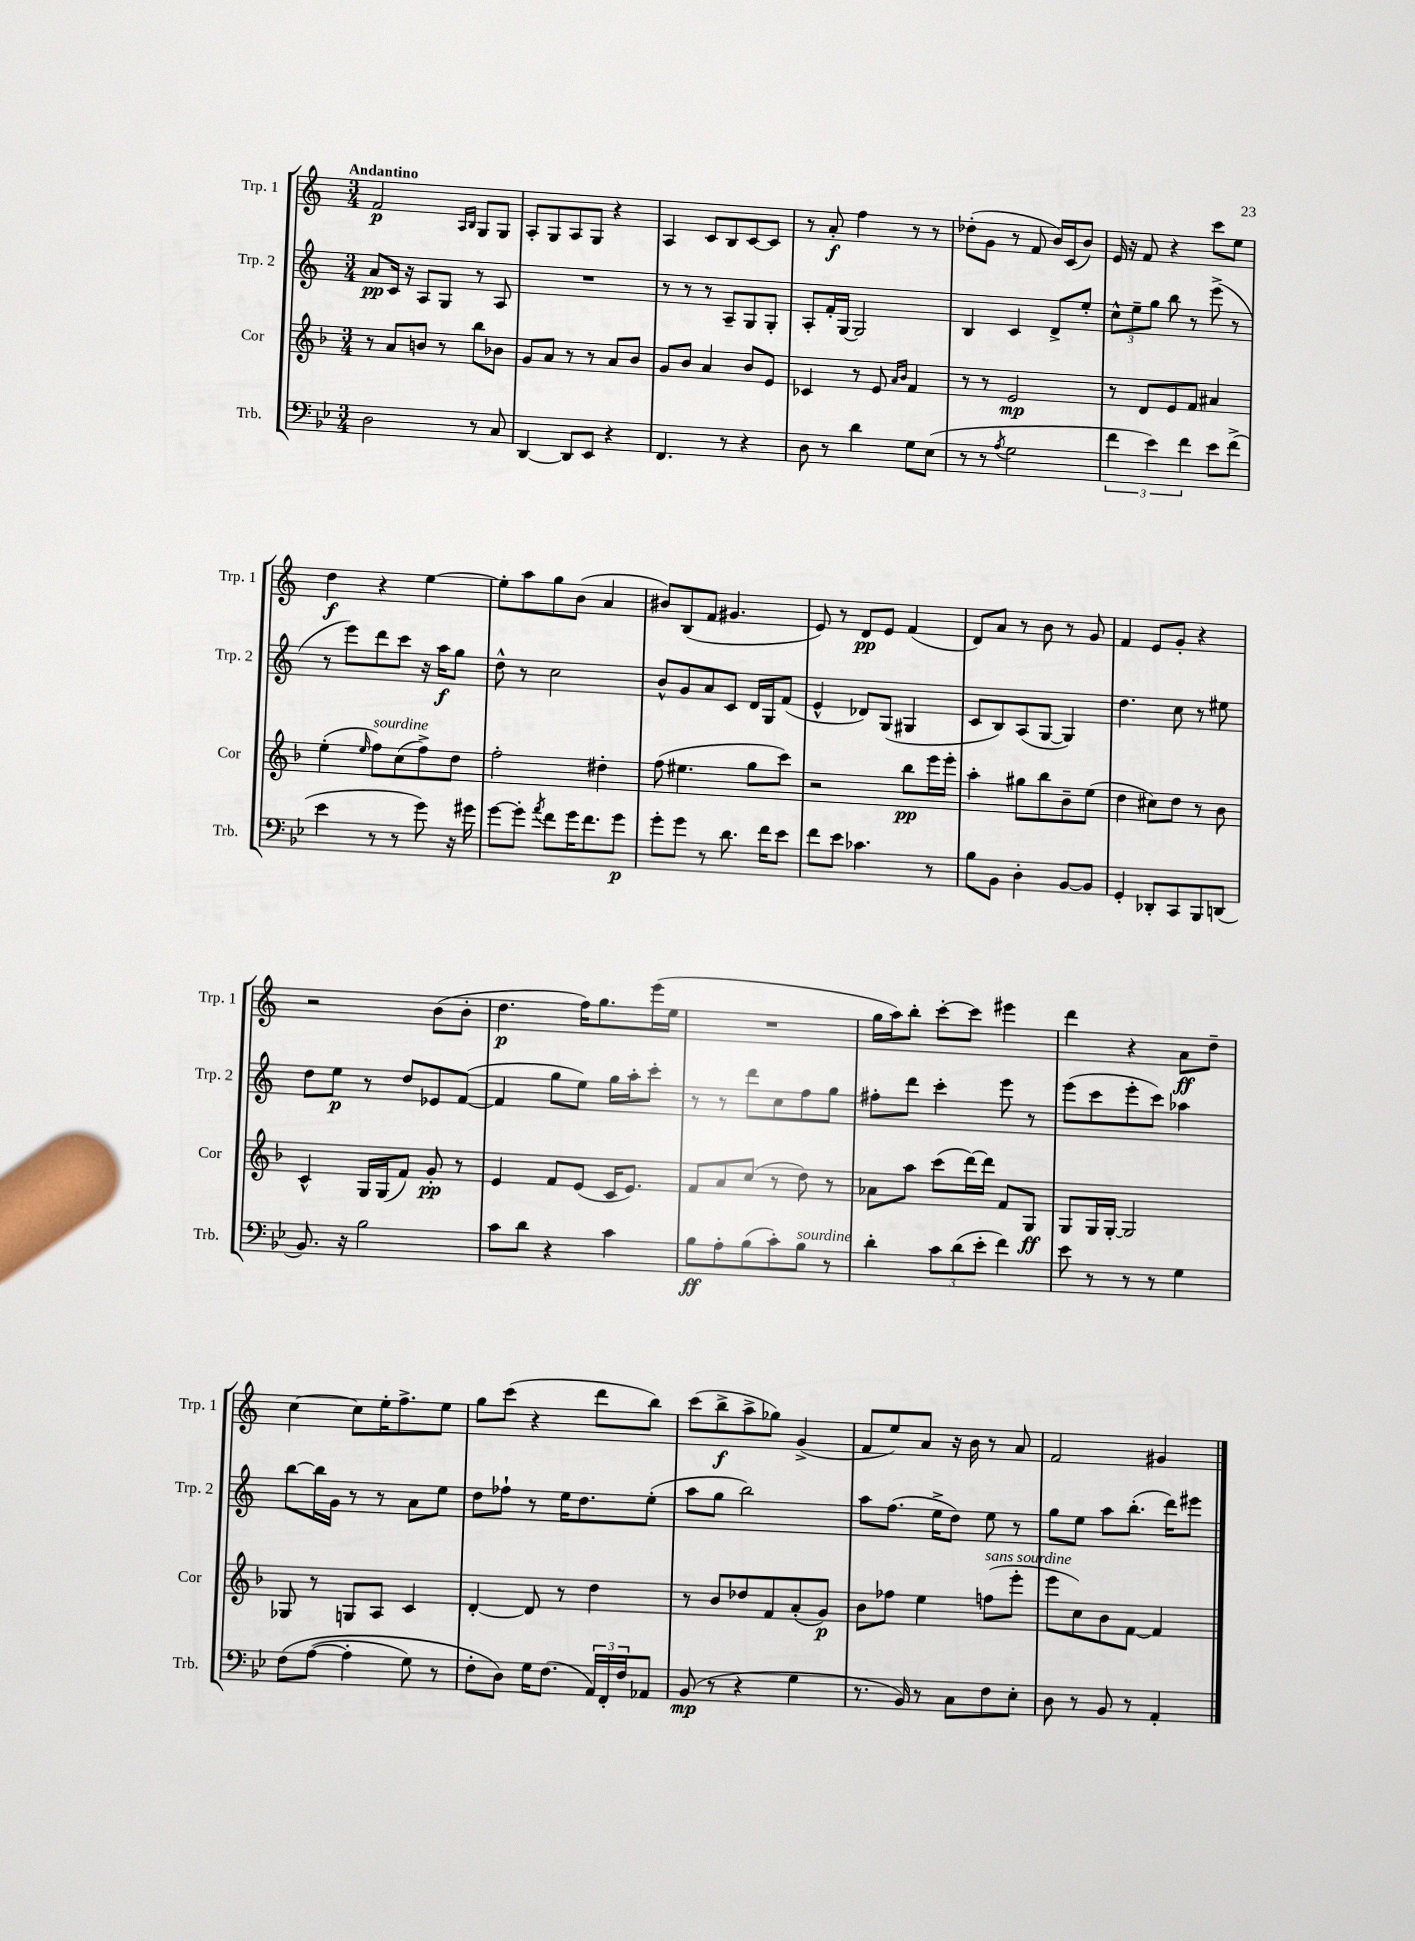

**kern	**dynam	**kern	**dynam	**kern	**dynam	**kern	**dynam
*part4	*part4	*part3	*part3	*part2	*part2	*part1	*part1
*staff4	*staff4	*staff3	*staff3	*staff2	*staff2	*staff1	*staff1
*I"Trb.	*	*I"Cor	*	*I"Trp. 2	*	*I"Trp. 1	*
*I'Trb.	*	*I'Cor	*	*I'Trp. 2	*	*I'Trp. 1	*
*clefF4	*	*clefG2	*	*clefG2	*	*clefG2	*
*k[b-e-]	*	*k[b-]	*	*k[]	*	*k[]	*
*M3/4	*	*M3/4	*	*M3/4	*	*M3/4	*
=1	=1	=1	=1	=1	=1	=1	=1
!	!	!	!	!	!	!LO:TX:a:B:t=Andantino	!
2D\	.	8r	.	8a/L	pp	2f/	p
.	.	8a/L	.	16c/Jk	.	.	.
.	.	.	.	16r	.	.	.
.	.	8bn/J	.	8A/L	.	.	.
.	.	8r	.	8G/J	.	.	.
.	.	.	.	.	.	16qqA/LL	.
.	.	.	.	.	.	16qqB/JJ	.
8r	.	8bb-\L	.	8r	.	8G/L	.
8C/	.	8b-X\J	.	8A/	.	8G/J	.
=2	=2	=2	=2	=2	=2	=2	=2
[4DD/	.	8g/L	.	2.r	.	8A'/L	.
.	.	8a/J	.	.	.	8G/	.
8DD/L]	.	8r	.	.	.	8A/	.
8EE-/J	.	8r	.	.	.	8G/J	.
4r	.	8a/L	.	.	.	4r	.
.	.	8b-/J	.	.	.	.	.
=3	=3	=3	=3	=3	=3	=3	=3
4.FF/	.	8g/L	.	8r	.	4A/	.
.	.	8b-/J	.	8r	.	.	.
.	.	4a/	.	8r	.	8c/L	.
8r	.	.	.	8A~/L	.	8B/	.
4r	.	8b-/L	.	8G/	.	[8c/	.
.	.	8e/J	.	8G'/J	.	8c/J]	.
=4	=4	=4	=4	=4	=4	=4	=4
8D\	.	4c-X/	.	8A'/L	.	8r	.
8r	.	.	.	16f'/L	.	8a'/	f
.	.	.	.	[16G/JJ	.	.	.
4d\	.	8r	.	2G/]	.	4ff\	.
.	.	8e/	.	.	.	.	.
.	.	16qqa/LL	.	.	.	.	.
.	.	16qqb-/JJ	.	.	.	.	.
8G\L	.	4f/	.	.	.	8r	.
(8E-\J	.	.	.	.	.	8r	.
=5	=5	=5	=5	=5	=5	=5	=5
8r	.	8r	.	4B/	.	(8dd-X'\L	.
8r	.	8r	.	.	.	8g\J	.
8qA/	.	.	.	.	.	.	.
2G\	.	2e/	mp	4c/	.	8r	.
.	.	.	.	.	.	8f/	.
.	.	.	.	8d^/L	.	16b/LL)	.
.	.	.	.	.	.	(16c/J	.
.	.	.	.	8ee'/J	.	8b/J)	.
=6	=6	=6	=6	=6	=6	=6	=6
6f\	.	8r	.	12cc^^\L	.	16e/	.
.	.	.	.	.	.	16r	.
.	.	.	.	12ee~\	.	.	.
.	.	8d/L	.	.	.	8f/	.
6e-\)	.	.	.	12gg\J	.	.	.
.	.	8e/	.	8bb\	.	4r	.
6f\	.	.	.	.	.	.	.
.	.	8f/J	.	8r	.	.	.
8e-\L	.	4a#X/	.	(8eee^\	.	8ccc\L	.
(8f^\J	.	.	.	8r	.	8ee\J	.
!!LO:LB:g=z
=7	=7	=7	=7	=7	=7	=7	=7
4e-\	.	(4ee'\	.	8r	.	4dd\	f
.	.	.	.	8eee\L)	.	.	.
.	.	16qqee/	.	.	.	.	.
!	!	!LO:TX:a:i:t=sourdine	!	!	!	!	!
8r	.	8ff\L)	.	8ddd\	.	4r	.
8r	.	(8cc\	.	8ccc\J	.	.	.
8g\)	.	8ff^\)	.	16r	.	[4ee\	.
.	.	.	.	16aa\KL	f	.	.
16r	.	8dd\J	.	8gg\J	.	.	.
16g#X\	.	.	.	.	.	.	.
=8	=8	=8	=8	=8	=8	=8	=8
[8g\L	.	2ff'\	.	8dd^^\	.	8ee'\L]	.
8g'\J]	.	.	.	8r	.	8aa\	.
8qa/	.	.	.	.	.	.	.
8f\L	.	.	.	2cc\	.	8gg\	.
16g\K	.	.	.	.	.	(8b\J	.
8.f\	.	.	.	.	.	.	.
.	.	4dd#X'\	.	.	.	4a/	.
8g\J	p	.	.	.	.	.	.
=9	=9	=9	=9	=9	=9	=9	=9
8g'\L	.	(8ff\	.	8b^^/L	.	8b#X/L)	.
8g\J	.	4.ee#X\	.	8g/	.	(8B/	.
8r	.	.	.	8a/	.	8f/J	.
8.d\	.	.	.	8c/J	.	4.g#X/	.
.	.	8gg\L	.	16d/LL	.	.	.
16f\KL	.	.	.	16G/J	.	.	.
8e-\J	.	8ccc\J)	.	(8f/J	.	.	.
=10	=10	=10	=10	=10	=10	=10	=10
8f\L	.	2r	.	4e^^/	.	8e/)	.
8e-\J	.	.	.	.	.	8r	.
4.c-X\	.	.	.	8d-X/L)	.	8d/L	pp
.	.	.	.	(8G/J	.	8e/J	.
.	.	8bb-\L	pp	4G#X/	.	(4f/	.
8r	.	16eee\L	.	.	.	.	.
.	.	16eee'\JJ	.	.	.	.	.
=11	=11	=11	=11	=11	=11	=11	=11
8B-\L	.	4aa'\	.	8c/L	.	8d/L)	.
8BB-\J	.	.	.	8B/)	.	8a/J	.
4D'\	.	8gg#X\L	.	(8A/	.	8r	.
.	.	8bb-\	.	[8G/J	.	8b\	.
[8BB-/L	.	8b-~\	.	4G/])	.	8r	.
8BB-/J]	.	(8ee\J	.	.	.	8g/	.
=12	=12	=12	=12	=12	=12	=12	=12
4GG'/	.	4dd\	.	4.dd\	.	4f/	.
8DD-X'/L	.	8cc#X\L)	.	.	.	8e/L	.
8CC/	.	8dd\J	.	8cc\	.	8g'/J	.
8BBB-/	.	8r	.	8r	.	4r	.
(8DDn/J	.	8b-\	.	8ee#X\	.	.	.
!!LO:LB:g=z
=13	=13	=13	=13	=13	=13	=13	=13
8.BB-/)	.	4c^^/	.	8dd\L	.	2r	.
.	.	.	.	8ee\J	p	.	.
16r	.	.	.	.	.	.	.
2B-\	.	16G/LL	.	8r	.	.	.
.	.	(16G/J	.	.	.	.	.
.	.	8f/J)	.	8dd/L	.	.	.
.	.	8g'/	pp	8e-X/	.	(8b\L	.
.	.	8r	.	([8f/J	.	8b'\J	.
=14	=14	=14	=14	=14	=14	=14	=14
8c\L	.	4e/	.	4f/]	.	4.dd\	p
8d\J	.	.	.	.	.	.	.
4r	.	8f/L	.	8gg\L	.	.	.
.	.	(8e/J	.	8ee\J)	.	16ff\KL)	.
.	.	.	.	.	.	8.gg\	.
4c\	.	16c/KL	.	16gg\LL	.	.	.
.	.	8.e/J)	.	16aa'\J	.	.	.
.	.	.	.	8ccc'\J	.	(16eee\L	.
.	.	.	.	.	.	16ee\JJ	.
=15	=15	=15	=15	=15	=15	=15	=15
8B-\L	ff	8f/L	.	8r	.	2.r	.
8A'\	.	8a/	.	8r	.	.	.
(8B-\	.	(8cc/J	.	8ddd\L	.	.	.
8c'\)	.	8r	.	8cc\	.	.	.
!LO:TX:a:i:t=sourdine	!	!	!	!	!	!	!
8B-\J	.	8dd\)	.	8ff\	.	.	.
8r	.	8r	.	8gg\J	.	.	.
=16	=16	=16	=16	=16	=16	=16	=16
4d'\	.	8a-X\L	.	8ff#X'\L	.	16gg\LL	.
.	.	.	.	.	.	16aa\J)	.
.	.	8aa\J	.	8ddd\J	.	8bb'\J	.
12c\L	.	(8ccc\L	.	4ccc'\	.	[8ccc'\L	.
(12d\	.	.	.	.	.	.	.
.	.	[16ddd\L)	.	.	.	8ccc\J]	.
12e-'\J	.	.	.	.	.	.	.
.	.	16ddd\JJ]	.	.	.	.	.
4f\)	.	8f/L	.	8eee\	.	4eee#X\	.
.	.	8G/J	ff	8r	.	.	.
=17	=17	=17	=17	=17	=17	=17	=17
8e-\	.	8G/L	.	(8eee\L	.	4ddd\	.
8r	.	16G/L	.	8ccc\	.	.	.
.	.	[16G'/JJ	.	.	.	.	.
8r	.	2G/]	.	8eee'\	.	4r	.
8r	.	.	.	8ccc\J)	.	.	.
4G\	.	.	.	4aa-X\	.	8a\L	ff
.	.	.	.	.	.	8dd~\J	.
!!LO:LB:g=z
=18	=18	=18	=18	=18	=18	=18	=18
(8F\L	.	8G-X/	.	[8bb\L	.	[4cc\	.
([8A\J	.	8r	.	16bb\L]	.	.	.
.	.	.	.	16g\JJ	.	.	.
4A'\]	.	8Gn/L	.	8r	.	8cc\L]	.
.	.	8A/J	.	8r	.	16ee'\K	.
.	.	.	.	.	.	8.ff^\	.
8G\)	.	4c/	.	8a\L	.	.	.
8r	.	.	.	8ee\J	.	8ee\J	.
=19	=19	=19	=19	=19	=19	=19	=19
8F'\L	.	[4d'/	.	8dd\L	.	8gg\L	.
8D\J)	.	.	.	8ff-X`\J	.	(8ccc\J	.
16G\KL	.	8d/]	.	8r	.	4r	.
(8.F\J	.	.	.	.	.	.	.
.	.	8r	.	16ee\KL	.	.	.
.	.	.	.	8.dd\	.	.	.
24AA/LL)	.	4dd\	.	.	.	8ddd\L	.
24FF'/	.	.	.	.	.	.	.
24F/J	.	.	.	.	.	.	.
8AA-X/J	.	.	.	(8ee'\J	.	8bb\J)	.
=20	=20	=20	=20	=20	=20	=20	=20
(8BB-/	mp	8r	.	8aa\L	.	(8ccc\L	.
8r	.	8b-/L	.	8gg\J	.	8bb^\	f
4r	.	8dd-X/	.	2bb\)	.	8aa^\	.
.	.	8f/	.	.	.	8gg-X\J)	.
4G\	.	(8a'/	.	.	.	(4g^/	.
.	.	8g/J)	p	.	.	.	.
=21	=21	=21	=21	=21	=21	=21	=21
8.r	.	8b-\L	.	8aa\L	.	8f/L	.
.	.	8ff-X\J	.	(8.ff\J	.	8ee/)	.
16BB-/)	.	.	.	.	.	.	.
8r	.	4ee\	.	.	.	8a/J	.
.	.	.	.	16ee^\KL	.	.	.
8C\L	.	.	.	8dd\J)	.	16r	.
.	.	.	.	.	.	16b\	.
!	!	!LO:TX:a:i:t=sans sourdine	!	!	!	!	!
8F\	.	(8ffn\L	.	8ee\	.	8r	.
8E-'\J	.	8eee'\J	.	8r	.	8a/	.
=22	=22	=22	=22	=22	=22	=22	=22
8D\	.	8eee\L	.	8gg\L	.	2f/	.
8r	.	8cc\)	.	8ee\J	.	.	.
8BB-/	.	8b-\	.	8aa\L	.	.	.
8r	.	[8f\J	.	(8.bb'\J	.	.	.
4AA'/	.	4f/]	.	.	.	4g#X/	.
.	.	.	.	16ddd\KL)	.	.	.
.	.	.	.	8eee#X\J	.	.	.
==	==	==	==	==	==	==	==
*-	*-	*-	*-	*-	*-	*-	*-
